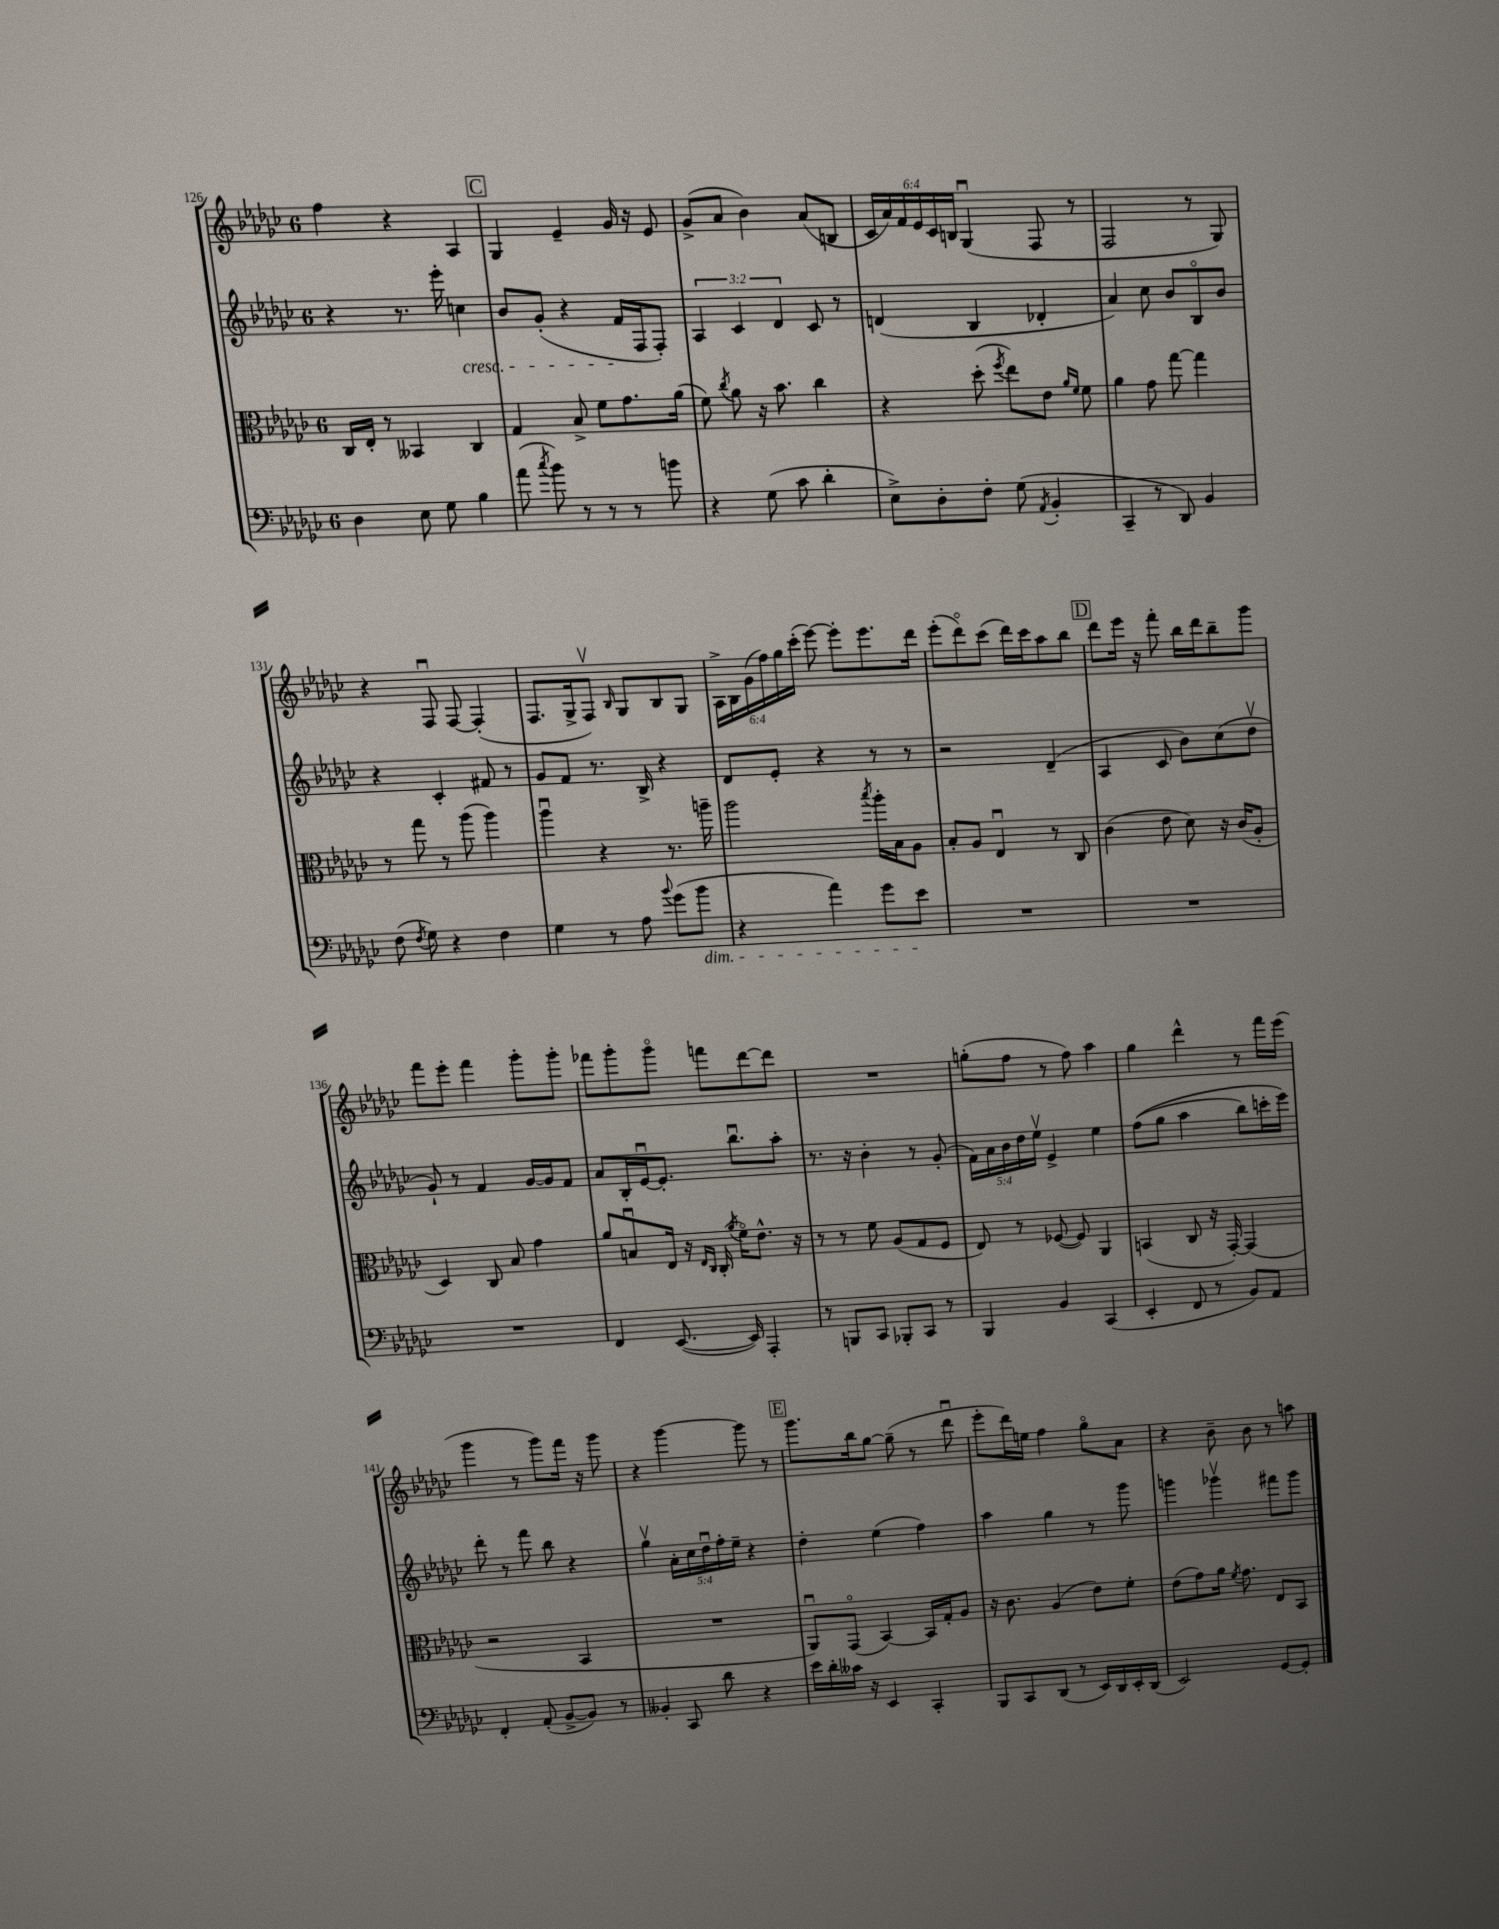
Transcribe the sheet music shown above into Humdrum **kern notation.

**kern	**kern	**kern	**kern
*staff4	*staff3	*staff2	*staff1
*clefF4	*clefC3	*clefG2	*clefG2
*k[b-e-a-d-g-c-]	*k[b-e-a-d-g-c-]	*k[b-e-a-d-g-c-]	*k[b-e-a-d-g-c-]
*M6/8	*M6/8	*M6/8	*M6/8
4D-	16C-	4r	4ff
.	16E-'	.	.
.	8r	.	.
8E-	4BB--	8.r	4r
8G-	.	.	.
.	.	16eee-'	.
4B-	4C-	4cc	4A-
=	=	=	=
(8a-	4G-	8b-	4G-
8qcc-	.	.	.
8b-)	.	(8g-'	.
8r	8B-^	4r	4e-~
8r	8f	.	.
8r	8.g-	16f	16g-
.	.	16F	16r
8b	.	8F')	8e-
.	(16a-	.	.
=	=	=	=
4r	8f)	6A-	(8g-^
.	8qcc-	.	.
.	8a-	.	8a-
.	.	6c-	.
(8G-	16r	.	4b-)
.	8.b-	.	.
.	.	6d-	.
8c-	.	.	.
4d-'	4cc-	8c-	(8a-
.	.	8r	8B
=	=	=	=
8E-^)	4r	(4d	24c-
.	.	.	24a-)
.	.	.	24f
8D-'	.	.	24e-
.	.	.	24c-
.	.	.	24B
8F'	(8dd-'	4B-	(4G-u
.	8qff	.	.
(8G-	8ee-)	.	.
8qAA-	.	.	.
4BB-'	8e-	4d-'	8F
.	16qqa-	.	.
.	16qqf	.	.
.	8f	.	8r
=	=	=	=
4CC-~	4a-	4a-)	2F
8r	8g-	8cc-	.
8DD-)	[8gg-	8b-	.
4BB-	4gg-]	8B-o	8r
.	.	8b-	8G-)
=	=	=	=
(8F	8r	4r	4r
8qF	.	.	.
8G-)	8gg-	.	.
4r	8r	4c-'	8Fu
.	(8aa-	.	[8F
4F	4aa-)	8f#	(4F']
.	.	8r	.
=	=	=	=
4G-	4aa-u	8g-	8.F
.	.	8f	.
.	.	.	16G-^
8r	4r	8.r	8Fv)
.	.	.	16qqB-
8A-	.	.	8G-
.	.	16B-^	.
8qqb-	.	.	.
(8g-	8.r	4r	8B-
8b-	.	.	8G-
.	16aa~	.	.
=	=	=	=
4r	2aa-	8d-	24A-^
.	.	.	24B-
.	.	.	(24g-
.	.	8e-'	24ff)
.	.	.	24gg-
.	.	.	(24ccc-'
4a-)	.	4r	[8eee-)
.	.	.	8eee-']
.	8qbb-	.	.
8g-	16aa-'	8r	8.eee-
.	16B-	.	.
8e-	8A-	8r	.
.	.	.	16ddd-
=	=	=	=
2.r	8B-'	2r	(8eee-'
.	8A-	.	8ddd-o)
.	4E-u	.	(8ccc-
.	.	.	16ddd-)
.	.	.	16ccc-
.	8r	(4d-~	8aa-
.	8C-	.	8bb-
=	=	=	=
2.r	(4c-	4A-	8ddd-
.	.	.	16eee-
.	.	.	16r
.	8e-	8c-	8fff'
.	8d-)	8b-)	16bb-
.	.	.	16ddd-
.	16r	(8cc-	8bb-~
.	(16c-	.	.
.	8A-'	8dd-v	8ggg-
=	=	=	=
2.r	4D-)	8g-`)	8fff
.	.	8r	8eee-'
.	8C-	4f	4fff
.	8B-	.	.
.	4g-	[16g-	8ggg-'
.	.	16g-]	.
.	.	8f	8ggg-'
=	=	=	=
4FF	8a-	8a-	8fff-
.	8Bu	16B-'	8ggg-'
.	.	[16e-u	.
([8.EE-	16E-	8.e-']	8ggg-o
.	16r	.	.
.	16qqE-	.	.
.	16qqC-	.	.
.	(16C-'	.	8fff
.	8qa-	.	.
16EE-])	16fo)	8.bb-u	.
4AAA-'	8.e-^^	.	[8ddd-
.	.	8aa-'	8ddd-]
.	16r	.	.
=	=	=	=
8r	8r	8.r	2.r
8BBB	8r	.	.
.	.	16r	.
8CC-	8f	4b-'	.
8BBB-'	(8A-	.	.
8CC-	8G-	8r	.
8r	8F	(8g-'	.
=	=	=	=
4BBB-	8E-)	20f)	(8gg'
.	.	20a-	.
.	.	20b-	.
.	8r	.	8ff
.	.	20dd-	.
.	.	20ee-v	.
4BB-	([8F-	4e-^	8r
.	8F-])	.	8ff)
(4CC-	4AA-	4ee-	4aa-
=	=	=	=
4EE-'	(4BB	&((8ff	4gg-
.	.	8gg-	.
8FF	8C-	4aa-	4ddd-^^
8r	16r	.	.
.	[16GG-')	.	.
8BB-)	(4GG-]	8bb-)	8r
8AA-	.	16ccc'	16fff
.	.	16eee-&)	(16eee-
=	=	=	=
4FF'	2r	8ddd-'	4ggg-
.	.	8r	.
(8AA-'	.	8fff	8r
[8BB-^	.	8bb-	8ggg-)
8BB-])	4BB-	4r	16fff
.	.	.	16r
8r	.	.	8ggg-
=	=	=	=
4BB--'	2.r	4gg-v	4r
8CC-	.	20a-'	[4ggg-
.	.	20cc-	.
.	.	20dd-u	.
8d-	.	.	.
.	.	20ff'	.
.	.	20ee-~	.
4r	.	4r	8ggg-]
.	.	.	8r
=	=	=	=
16e-	8AA-u)	4dd-'	8.ggg-
16d-'	.	.	.
16c--	(8GG-o	.	.
16r	.	.	16bb-
4EE-	[4BB-)	(4ee-	[8gg-
.	.	.	(8gg-~]
4CC-'	16BB-]	4ff)	8r
.	16G-'	.	.
.	8A-	.	8ddd-u
=	=	=	=
8BBB-	16r	4aa-	8eee-'
.	8.c-	.	.
8CC-	.	.	16ddd-)
.	.	.	16ee
(8DD-	(4A-	4gg-	4ff
8r	.	.	.
16EE-)	8e-)	8r	8gg-o
16DD-	.	.	.
16EE-'	8f'	8ggg-	8a-
(16DD-	.	.	.
=	=	=	=
2EE-)	(8e-	4ggg	4r
.	8g-)	.	.
.	16a-	4ggg-v	8b-~
.	8qf	.	.
.	8.g-	.	.
.	.	.	8b-
[8GG-	8E-	8fff#	8r
8GG-']	8BB-	8ggg-	8aa
==	==	==	==
*-	*-	*-	*-
